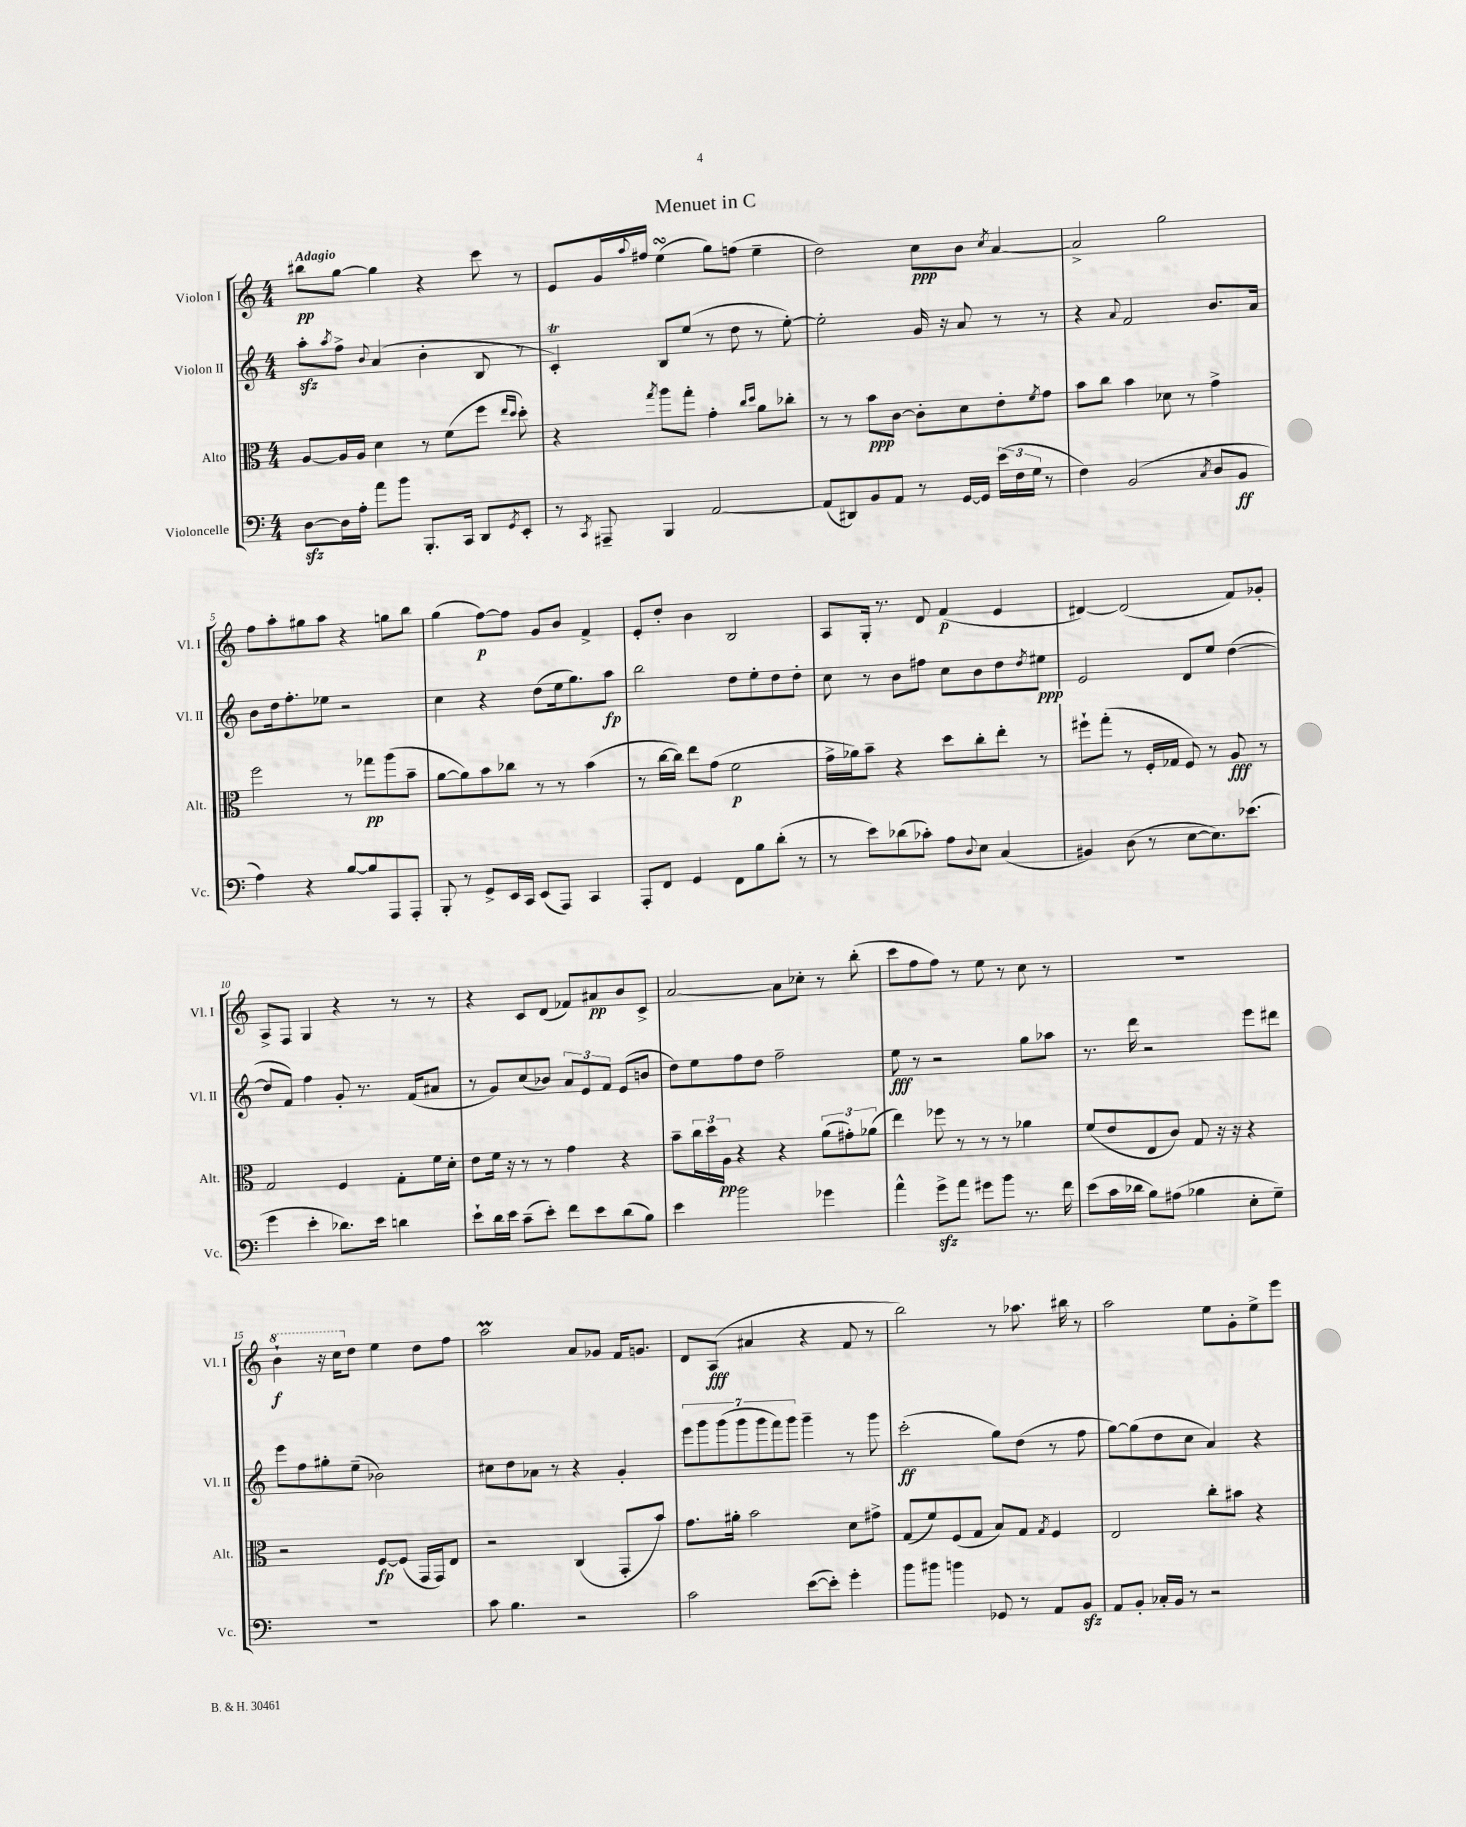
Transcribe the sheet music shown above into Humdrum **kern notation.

**kern	**kern	**kern	**kern
*staff4	*staff3	*staff2	*staff1
*clefF4	*clefC3	*clefG2	*clefG2
*k[]	*k[]	*k[]	*k[]
*M4/4	*M4/4	*M4/4	*M4/4
[8D	[8A	8aa'	8bb#
.	.	8qaa	.
16D]	16A]	8ff^	[8gg
16A'	16A	.	.
.	.	8qqb	.
8a	4d	(4a	4gg]
8b	.	.	.
8.BBB'	8r	4b'	4r
.	(8f	.	.
16CC	.	.	.
8DD	8ff	8B	8ccc
.	16qqee	.	.
8qGG	16qqdd	.	.
8EE'	8dd')	8r	8r
=	=	=	=
8r	4r	4c')	8e
8qCC	.	.	.
8AAA#~	.	.	16g
.	.	.	8qqaa
.	.	.	16ff#
.	8qgg	.	.
4BBB	8aa	8B	(4ee
.	8gg'	(8ee	.
[2AA	4g'	8r	8gg)
.	.	8dd	(8ff
.	16qqcc	.	.
.	16qqdd	.	.
.	8a	8r	4ee~
.	8cc-'	[8ee')	.
=	=	=	=
(8AA]	8r	2ee']	2dd)
8DD#)	8r	.	.
8BB	8b	.	.
8AA	[8c	.	.
8r	8c']	16g	8cc
.	.	16r	.
[16GG	8d	8a	8b
16GG]	.	.	.
.	.	.	8qcc
(24e	8e'	8r	[4a
24F	.	.	.
24G	.	.	.
.	8qf	.	.
8r	8g	8r	.
=	=	=	=
4F)	8b	4r	2a^]
.	8cc	.	.
.	.	8qqa	.
(2BB	4b	2f	.
.	8d-	.	2gg
.	8r	.	.
8qC	.	.	.
8D	4g^	8.b	.
8BB	.	.	.
.	.	16a	.
=	=	=	=
4A)	2ff	8b	8ff
.	.	16dd	8aa'
.	.	8.ff'	.
4r	.	.	8gg#
.	.	8ee-	8aa
[8B	8r	2r	4r
8B]	8gg-	.	.
8AAA	(8aa	.	8gg
8AAA'	8b~	.	8bb
=	=	=	=
8BBB'	[8a	4cc	(4gg
8r	8a])	.	.
8GG^	8b	4r	[8ff)
16EE	8cc-	.	8ff]
16CC	.	.	.
(8EE	8r	(8dd	8g
8AAA)	8r	16ee	8b
.	.	8.gg)	.
4CC	(4b	.	4f^
.	.	8aa	.
=	=	=	=
8AAA'	8r	2bb	8e'
8FF	[16cc	.	8dd'
.	16cc])	.	.
4GG	8ee	.	4b
.	(8g	.	.
8FF	2f	8dd	2B
8B	.	8ee'	.
(8d'	.	8dd	.
8r	.	8dd'	.
=	=	=	=
8r	16g^	8cc	8A
.	16a-)	.	.
8e)	8b~	8r	16G'
.	.	.	8.r
(8d-	4r	8b	.
8c-')	.	8ff#	8d
8A	8dd	8cc	(4f
8qqD	.	.	.
8E	8cc'	8b	.
(4C	8ee'	8dd	4e
.	.	8qdd	.
.	8r	8ee#	.
=	=	=	=
4BB#)	8ff#`	2e	[4d#)
.	(8gg'	.	.
(8D	8r	.	(2d#]
8r	16F'	.	.
.	16G-	.	.
[8E	8F)	8d	.
8.E])	8r	8ee	.
.	8A	([4dd	8f)
(8.e-	.	.	.
.	8r	.	8g-'
=	=	=	=
4g	2G	8dd]	8A^
.	.	8f)	8F
4e'	.	4ff	4G
8.d-)	4F	8g'	4r
.	.	8.r	.
16e	.	.	.
4d	8G'	.	8r
.	.	(16f	.
.	16f	8a#	8r
.	16d'	.	.
=	=	=	=
8e`	8e	8r	4r
16d	16f	8g)	.
16e	16r	.	.
(8c~	8r	(8cc	8c
8e')	8r	8b-)	(8d
8f	4g	12a	8f-)
.	.	12e	.
8e	.	.	8a#
.	.	12f	.
(8d	4r	(8e	8b
8B)	.	8b	8c^
=	=	=	=
4e	8b~	8dd)	[2a
.	24cc	8ee	.
.	24dd	.	.
.	24A	.	.
2b	4r	8ff	.
.	.	8dd	.
.	4r	2ff~	8a]
.	.	.	8cc-'
4g-	(12a	.	8r
.	12g#')	.	.
.	.	.	(8bb'
.	(12a-	.	.
=	=	=	=
4a^^	4ee)	8ee	8ccc
.	.	8r	8ff
8g^	8ff-	2r	8ff)
8a	8r	.	8r
8g#	8r	.	8ee
8b	8r	.	8r
8.r	4a-	8gg	8cc
.	.	8aa-	8r
16f	.	.	.
=	=	=	=
(8e	(8f	8.r	1r
16c	8e	.	.
16d-	.	16ddd	.
8B)	8E	2r	.
(8A#	8c)	.	.
4B-	8G	.	.
.	16r	.	.
.	16r	.	.
8E'	4r	8eee	.
8G~)	.	8ddd#	.
=	=	=	=
1r	2r	8eee	4bb`
.	.	8ff	.
.	.	8gg#'	16r
.	.	.	16ccc
.	.	(8ee~	8dd
.	[8F	2b-)	4ee
.	(8F]	.	.
.	16GG	.	8dd
.	16GG)	.	.
.	8E	.	8ff
=	=	=	=
8c	2r	8cc#	2aa
4.B	.	8dd	.
.	.	8a-	.
.	.	8r	.
2r	(4C	4r	8a
.	.	.	8g-
.	8GG'	4g'	16f
.	.	.	8.g
.	8b)	.	.
=	=	=	=
2c	8.g	14eee	8d
.	.	14ggg	.
.	.	.	(8A
.	.	(14ggg	.
.	16a#'	.	.
.	.	14ggg	.
.	2b	.	4a#
.	.	14ggg	.
.	.	14fff)	.
.	.	14ggg	.
([8e	.	4ggg~	4r
8e'])	.	.	.
4g'	8d	8r	8f
.	8g#^	8ggg	8r
=	=	=	=
8b	(8G	(2ccc'	2bb)
8b#	8f)	.	.
4b	(8F	.	.
.	8G	.	.
8GG-	8B)	8gg)	8r
8r	8G	(8dd	8.aa-
.	8qG	.	.
8AA	4F	8r	.
.	.	.	16bb#
8BB	.	8ff	8r
=	=	=	=
8AA	2E	[8gg)	2aa
8BB'	.	(8gg]	.
16C-'	.	8dd	.
16BB	.	.	.
8r	.	8cc	.
2r	8cc'	4a)	8ee
.	8b#	.	8g'
.	4r	4r	8ee^
.	.	.	8eee
==	==	==	==
*-	*-	*-	*-
